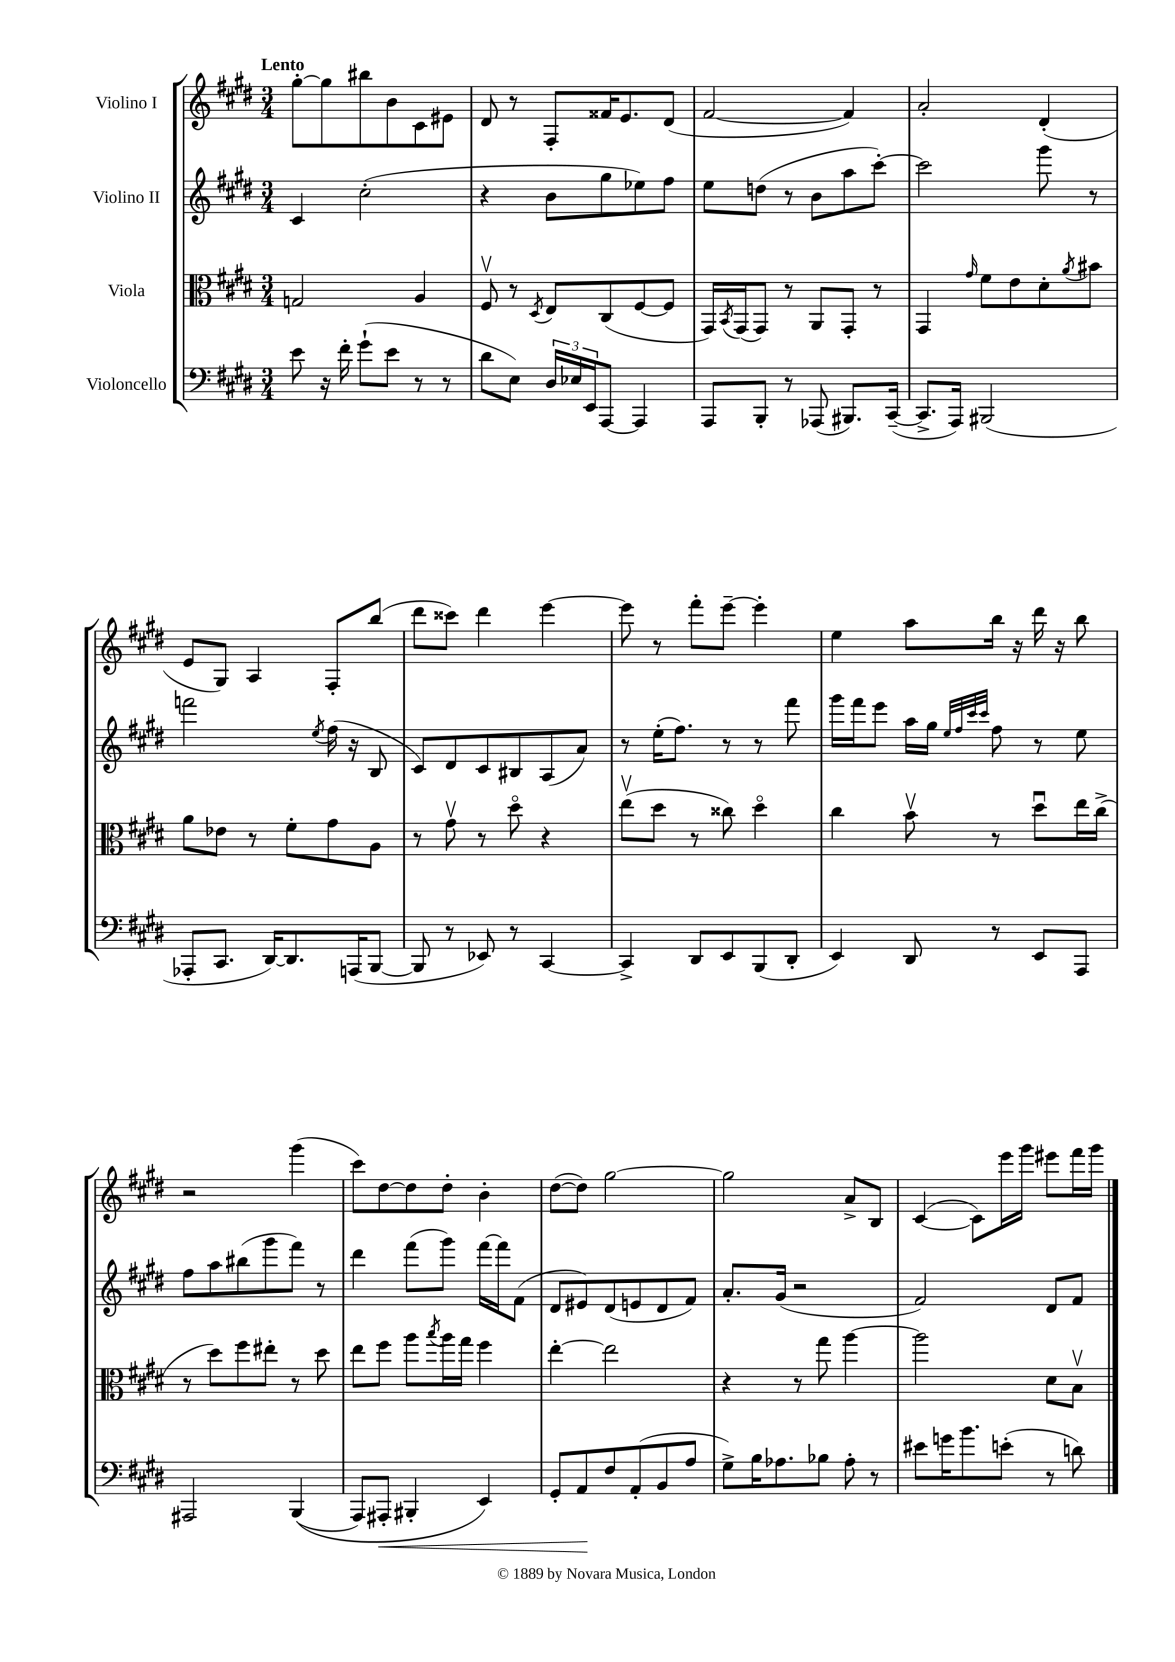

**kern	**dynam	**kern	**kern	**kern
*part4	*part4	*part3	*part2	*part1
*staff4	*staff4	*staff3	*staff2	*staff1
*I"Violoncello	*	*I"Viola	*I"Violino II	*I"Violino I
*clefF4	*	*clefC3	*clefG2	*clefG2
*k[f#c#g#d#]	*	*k[f#c#g#d#]	*k[f#c#g#d#]	*k[f#c#g#d#]
*M3/4	*	*M3/4	*M3/4	*M3/4
=1	=1	=1	=1	=1
!	!	!	!	!LO:TX:a:B:t=Lento
8e\	.	2Gn/	4c#/	[8gg#'\L
16r	.	.	.	8gg#\]
16f#'\	.	.	.	.
(8g#`\L	.	.	(2cc#'\	8bb#X\
8e\J	.	.	.	8b\
8r	.	4A/	.	8c#\
8r	.	.	.	8e#X\J
=2	=2	=2	=2	=2
8d#\L	.	8F#v/	4r	8d#/
8E\J)	.	8r	.	8r
.	.	8qD#/	.	.
24D#/LL	.	8E/L	8b\L	8F#'/L
24E-X/	.	.	.	.
24EE/J	.	.	.	.
[8AAA/J	.	(8C#/	8gg#\	16f##X/K
.	.	.	.	8.e/
4AAA/]	.	[8F#/	8ee-X\)	.
.	.	8F#/J]	8ff#\J	(8d#/J
=3	=3	=3	=3	=3
8AAA/L	.	16GG#/LL)	8ee\L	[2f#/
.	.	8qBB/	.	.
.	.	(16GG#/J	.	.
8BBB'/J	.	8GG#/J)	(8ddn\J	.
8r	.	8r	8r	.
(8AAA-X/	.	8AA/L	8b\L	.
8.BBB#X/L)	.	8GG#'/J	8aa\	4f#/])
.	.	8r	[8ccc#'\J)	.
([16CC#~/Jk	.	.	.	.
=4	=4	=4	=4	=4
8.CC#^/L]	.	4GG#/	2ccc#\]	2a'/
16AAA/Jk)	.	.	.	.
.	.	16qqg#/	.	.
(2BBB#X/	.	8f#\L	.	.
.	.	8e\	.	.
.	.	8d#'\	8ggg#\	(4d#'/
.	.	8qa/	.	.
.	.	8b#X\J	8r	.
!!LO:LB:g=z
=5	=5	=5	=5	=5
8AAA-X'/L	.	8a\L	2fffn\	8e/L
8.CC#/J	.	8e-X\J	.	8G#/J)
.	.	8r	.	4A/
[16DD#/KL)	.	.	.	.
8.DD#/]	.	8f#'\L	.	.
.	.	.	8qee/	.
.	.	8g#\	(16ff#\	8F#'/L
(16AAAn/K	.	.	16r	.
[8BBB/J	.	8A\J	8B/	(8bb/J
=6	=6	=6	=6	=6
8BBB/]	.	8r	8c#/L)	8ddd#\L
8r	.	8g#v\	8d#/	8ccc##X\J)
8EE-X/)	.	8r	8c#/	4ddd#\
8r	.	8dd#\	8B#X/	.
[4CC#/	.	4r	(8A/	[4eee\
.	.	.	8a/J)	.
=7	=7	=7	=7	=7
4CC#^/]	.	(8eev\L	8r	8eee\]
.	.	8dd#\J	(16ee'\KL	8r
.	.	.	8.ff#\J)	.
8DD#/L	.	8r	.	8fff#'\L
8EE/	.	8cc##X\)	8r	[8eee~\J
(8BBB/	.	4dd#\	8r	4eee'\]
8DD#'/J	.	.	8fff#\	.
=8	=8	=8	=8	=8
4EE/)	.	4cc#\	16ggg#\LL	4ee\
.	.	.	16fff#\J	.
.	.	.	8eee\J	.
8DD#/	.	8bv\	16aa\LL	8aa\L
.	.	.	16gg#\JJ	.
.	.	.	32qqee/LLL	.
.	.	.	32qqff#/	.
.	.	.	32qqccc#/	.
.	.	.	32qqccc#/JJJ	.
8r	.	8r	8ff#\	16bb\Jk
.	.	.	.	16r
8EE/L	.	8dd#u\L	8r	16ddd#\
.	.	.	.	16r
8AAA/J	.	16ee\L	8ee\	8bb\
.	.	(16cc#^\JJ	.	.
!!LO:LB:g=z
=9	=9	=9	=9	=9
2AAA#X/	.	8r	8ff#\L	2r
.	.	8dd#\L)	8aa\	.
.	.	8ff#\	(8bb#X\	.
.	.	8ee#X'\J	8ggg#\	.
((4BBB/	.	8r	8fff#\J)	(4ggg#\
.	.	8dd#\	8r	.
=10	=10	=10	=10	=10
8AAA/L)	.	8ee\L	4ddd#\	8ccc#\L)
!	!LO:HP:b	!	!	!
8AAA#X'/J	<	8ff#\J	.	[8dd#\
4BBB#X'/	.	8aa\L	(8fff#\L	8dd#\]
.	.	8qbb/	.	.
.	.	16aa\L	8ggg#\J)	8dd#'\J
.	.	16gg#\JJ	.	.
4EE/)	.	4ff#\	[16fff#\LL	4b'\
.	.	.	16fff#\J]	.
.	.	.	(8f#\J	.
=11	=11	=11	=11	=11
8GG#'/L	.	[4ee'\	8d#/L	([8dd#\L
8AA/	.	.	8e#X/)	8dd#\J])
8F#/	[	2ee\]	(8d#/	[2gg#\
(8AA'/	.	.	8en/	.
8BB/	.	.	8d#/	.
8A/J	.	.	8f#/J)	.
=12	=12	=12	=12	=12
8G#^\L)	.	4r	8.a'/L	2gg#\]
16B\K	.	.	.	.
8.A-X\	.	.	(16g#/Jk	.
.	.	8r	2r	.
8B-X\J	.	8gg#\	.	.
8A-'\	.	[4aa\	.	8a^/L
8r	.	.	.	8B/J
=13	=13	=13	=13	=13
8e#X\L	.	2aa\]	2f#/)	([4c#/
16gn\K	.	.	.	.
8.b\	.	.	.	.
.	.	.	.	8c#\L])
(8en'\J	.	.	.	16eee\L
.	.	.	.	16ggg#\JJ
8r	.	8d#\L	8d#/L	8eee#X\L
8dn\)	.	8Bv\J	8f#/J	16fff#\L
.	.	.	.	16ggg#\JJ
==	==	==	==	==
*-	*-	*-	*-	*-
